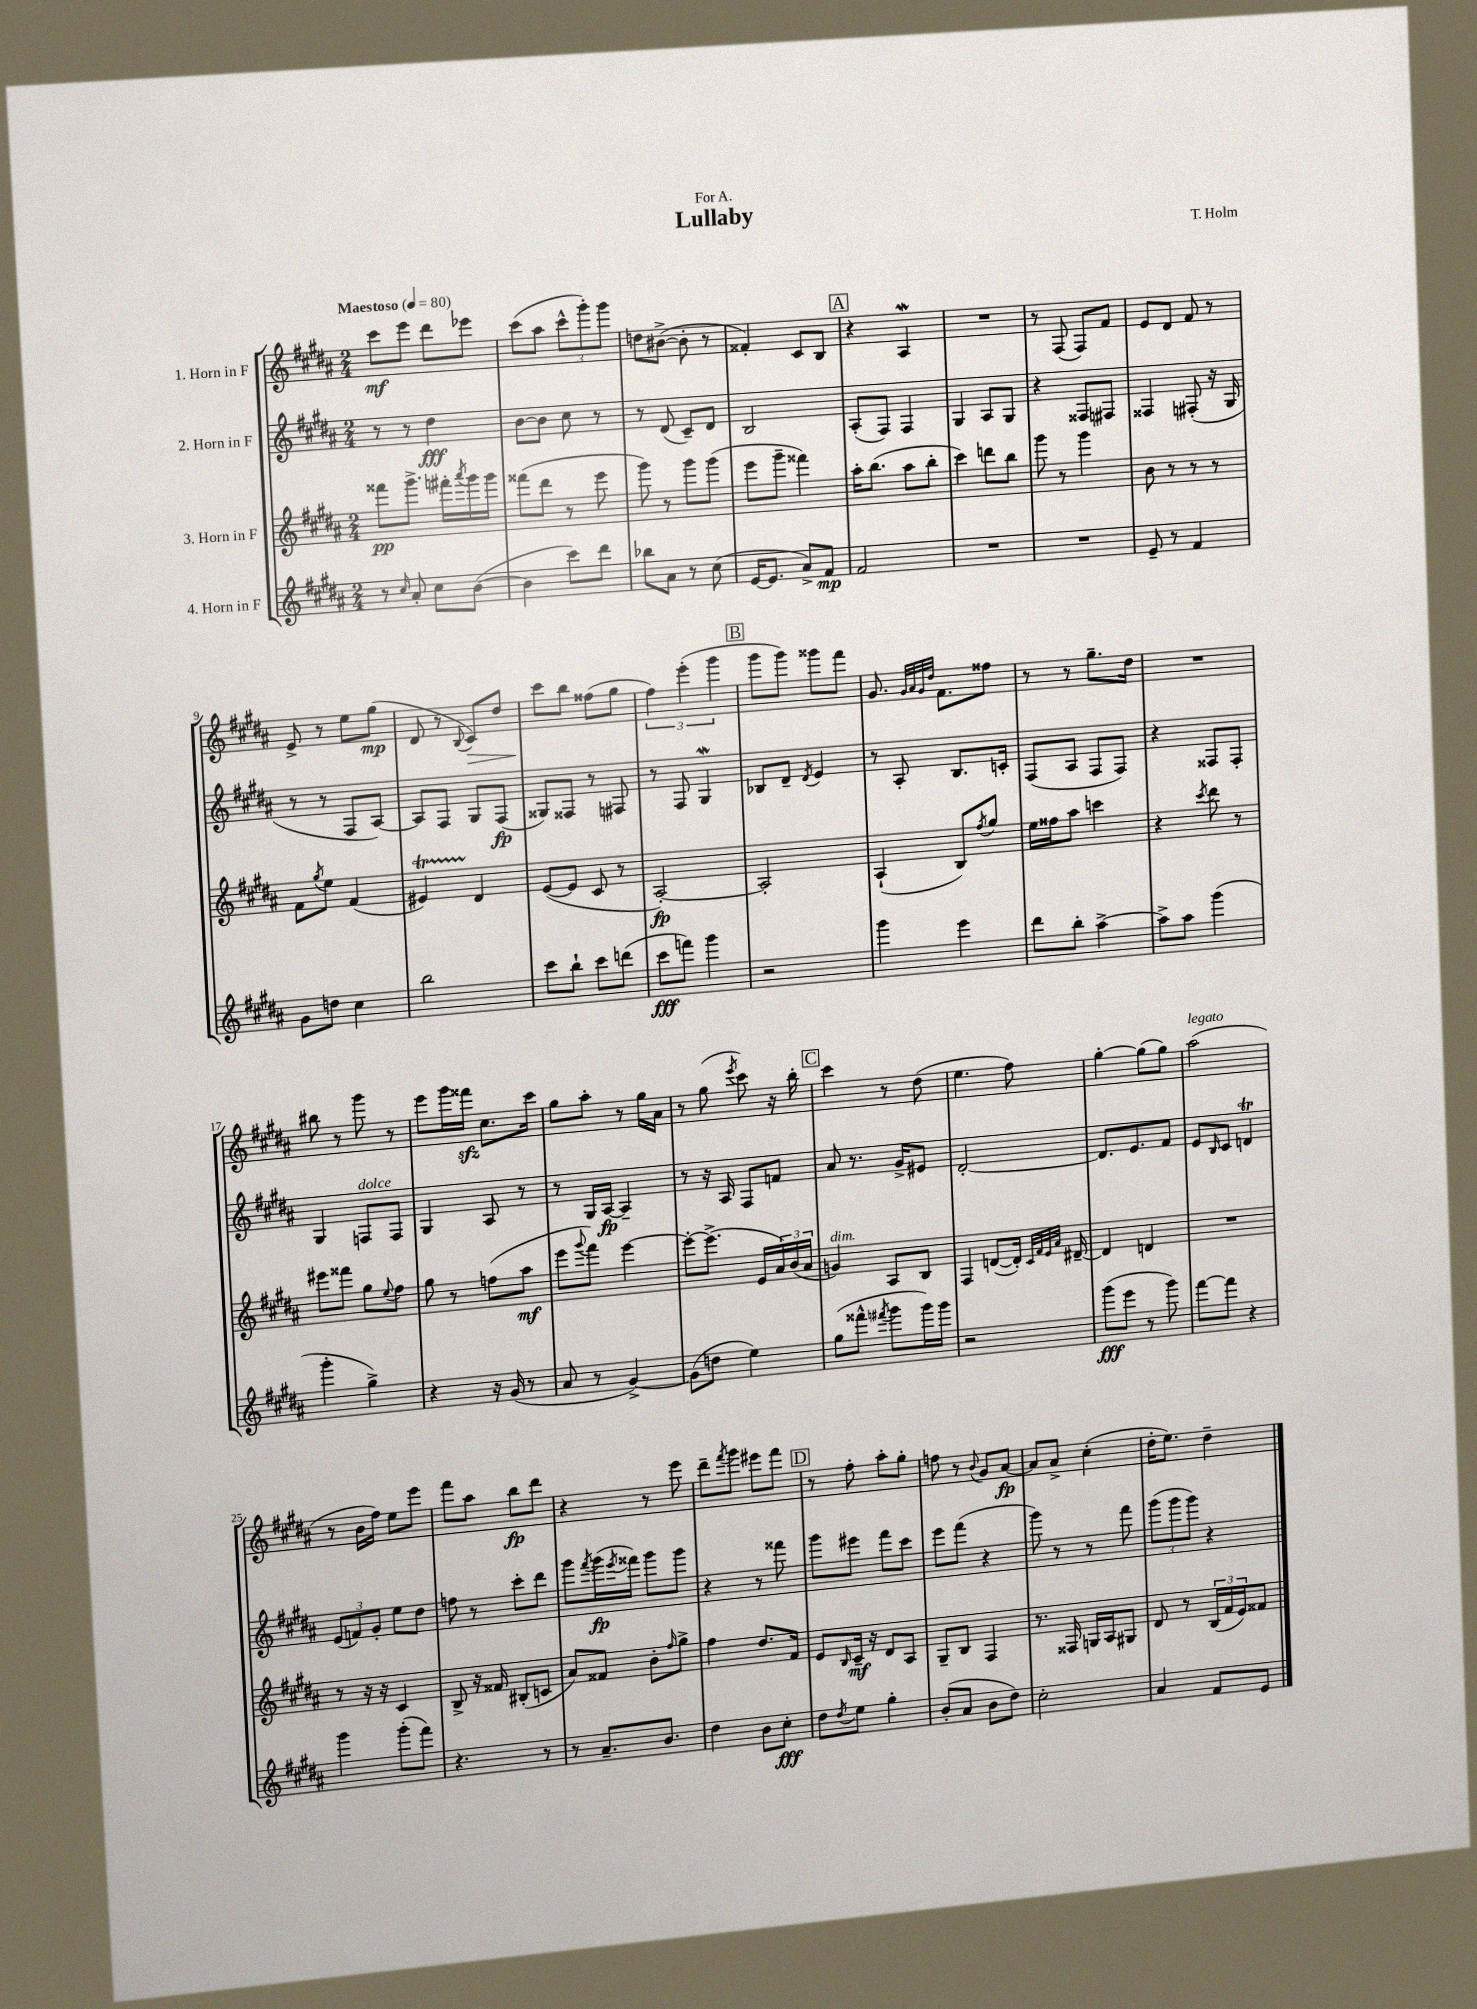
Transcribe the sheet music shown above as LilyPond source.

\header { title = "Lullaby" composer = "T. Holm" dedication = "For A." }
<<
\new StaffGroup <<
\new Staff = "s0" \with { instrumentName = "1. Horn in F" } {
    \clef treble \key b \major \numericTimeSignature \time 2/4 \tempo "Maestoso" 4 = 80
    cis'''8\mf e'''8 dis'''8 ees'''8 |
    cis'''8( ais''8 \tuplet 3/2 { cis'''8-^ gis'''8-.) gis'''8 } |
    d''8 bis'8~->( bis'8-. r8 |
    fisis'4-.) cis'8 b8 |
    \mark \markup { \box "A" } r4 ais4\mordent |
    R2 |
    r8 fis8( fis8) fis'8 |
    e'8 dis'8 fis'8 r8 |
    e'8-> r8 e''8 gis''8\mp( |
    dis'8 r8 \appoggiatura { b8 } cis'8\>) dis''8 |
    cis'''8\! b''8 fisis''8( gis''8 |
    \tuplet 3/2 { fis''4) e'''4-.( gis'''4 } |
    \mark \markup { \box "B" } gis'''8 gis'''8) gisis'''8 fis'''8 |
    gis'8. \grace { gis'32 ais'32 gis'32 dis''32 } fis'8. fisis''8 |
    r8 r8 gis''8.-- dis''16 |
    R2 |
    bis''8 r8 gis'''8 r8 |
    e'''8 gis'''16 fisis'''16\sfz cis''8. cis'''16 |
    gis''8 ais''8-. r8 gis''16 ais'16 |
    r8 gis''8( \acciaccatura { e'''8 } cis'''8) r16 b''16-. |
    \mark \markup { \box "C" } cis'''4 r8 dis''8( |
    e''4. fis''8) |
    gis''4~-. gis''8( gis''8) |
    ais''2^\markup { \italic "legato" }( |
    r8 b'16 fis''16) e''8 e'''8 |
    fis'''8 ais''8 b''8\fp dis'''8 |
    r4 r8 e'''8 |
    dis'''8-- \acciaccatura { fis'''8 } gis'''8 eis'''8 fis'''8 |
    \mark \markup { \box "D" } r8 fis''8-. ais''8-. gis''8-. |
    f''8 r8 \appoggiatura { b'8 } gis'8 ais'8~\fp |
    ais'8 ais'8-> cis''4-.( |
    dis''16-. e''8.) dis''4-- \bar "|." |
}
\new Staff = "s1" \with { instrumentName = "2. Horn in F" } {
    \clef treble \key b \major \numericTimeSignature \time 2/4
    r8 r8 dis''4\fff |
    b'8~ b'8 cis''8 r8 |
    r8 dis'8( cis'8--) dis'8 |
    b2 |
    \mark \markup { \box "A" } ais8-.( fis8) fis4 |
    gis4 ais8 gis8 |
    r4 fisis8 fis8 |
    fisis4 fis8-.( r16 gis16 |
    r8 r8 fis8 ais8~) |
    ais8 fis8 gis8 fis8\fp( |
    gisis8) fisis8 r8 fis8 |
    r8 fis8 gis4\mordent |
    \mark \markup { \box "B" } bes8 dis'8-- \acciaccatura { dis'8 } e'4 |
    r8 ais8-. b8. c'16-. |
    fis8( ais8 fis8 fis8) |
    r4 fisis8 fisis8-. |
    gis4 f8^\markup { \italic "dolce" } f8 |
    gis4 ais8 r8 |
    r8 gis16 ais16~\fp ais4-- |
    r8 r16 ais16 fis8 f'8 |
    \mark \markup { \box "C" } ais'8 r8. gis'16-> eis'8 |
    dis'2~-. |
    dis'8. e'8. fis'8 |
    e'8 \grace { b16 } cis'8 d'4\trill |
    \tuplet 3/2 { e'8( f'8) gis'8-. } e''8 dis''8 |
    f''8 r8 cis'''8-. dis'''8 |
    gis'''8 \acciaccatura { fis'''8 } gis'''16\fp( \acciaccatura { e'''8 } fisis'''16) gis'''8 gis'''8 |
    r4 r8 fisis'''8 |
    \mark \markup { \box "D" } gis'''8 eis'''8 fis'''8 cis'''8 |
    e'''8 fis'''8( r4 |
    gis'''8) r8 r8 fis'''8 |
    \tuplet 3/2 { gis'''8( gis'''8 gis'''8) } r4 \bar "|." |
}
\new Staff = "s2" \with { instrumentName = "3. Horn in F" } {
    \clef treble \key b \major \numericTimeSignature \time 2/4
    fisis'''8\pp gis'''8.-> fis'''16-. \acciaccatura { ais'''8 } gis'''16 gis'''16 |
    fisis'''8( dis'''8 r8 e'''8 |
    gis'''8) r8 gis'''8 gis'''8( |
    e'''8 gis'''8-- fisis'''4) |
    \mark \markup { \box "A" } ais''16-. b''8.( ais''8 b''8-. |
    cis'''4) d'''8 b''8 |
    gis'''8 r8 gis'''4 |
    b'8 r8 r8 r8 |
    fis'8 \acciaccatura { gis''8 } e''8 fis'4( |
    eis'4\startTrillSpan) dis'4\stopTrillSpan |
    e'8~( e'8 cis'8 r8 |
    ais2~-.\fp) |
    \mark \markup { \box "B" } ais2-. |
    ais4-!( b8) \acciaccatura { fis''8 } gis''8 |
    e''16 fisis''16 ais''8 c'''4 |
    r4 \acciaccatura { cis'''8 } dis'''8 r8 |
    eis'''8 fisis'''8 gis''8 \appoggiatura { e''8 } fis''8 |
    gis''8 r8 f''8( ais''8\mf |
    e'''8 \appoggiatura { gis'''8 } fis'''8) e'''4~ |
    e'''8~-. e'''8.->( e'16 \tuplet 3/2 { ais'16) b'16( ais'16 } |
    \mark \markup { \box "C" } g'4^\markup { \italic "dim." }) ais8 b8 |
    fis4 d'8~( d'16-.) \grace { cis'32 fis'32 e'32 ais'32 } dis'16~-- |
    dis'4 d'4 |
    R2 |
    r8 r16 r16 cis'4 |
    b8-> r16 fisis'16 bis8-.( c'8 |
    ais'8) fisis'8 b'8-. \grace { fis''16 } gis''8-> |
    fis''4 dis''8. fis'16 |
    \mark \markup { \box "D" } e'8 \grace { b16 } cis'16--\mf r16 dis'8 ais8 |
    gis8-- b8 fis4 |
    r8. fisis16 g16 ais16 gis8 |
    dis'8 r8 \tuplet 3/2 { b16( fis'16 e'16) } fisis'8 \bar "|." |
}
\new Staff = "s3" \with { instrumentName = "4. Horn in F" } {
    \clef treble \key b \major \numericTimeSignature \time 2/4
    r8 \grace { cis''16 } ais'8-. cis''8 b'8~( |
    b'4 cis'''8) dis'''8 |
    bes''8 ais'8 r8 cis''8( |
    e'16~ e'8. ais'8->) fis'8\mp |
    \mark \markup { \box "A" } fis'2 |
    R2 |
    R2 |
    e'8-- r8 fis'4 |
    gis'8 d''8 cis''4 |
    b''2 |
    cis'''8 b''8-! cis'''8 d'''8( |
    cis'''8\fff f'''8) gis'''4 |
    \mark \markup { \box "B" } r2 |
    gis'''4 e'''4 |
    dis'''8 b''8-. ais''4~-> |
    ais''8-> ais''8 gis'''4( |
    gis'''4-. gis''4->) |
    r4 r16 gis'16( r8 |
    ais'8 r8 gis'4~->) |
    gis'8( d''8 e''4) |
    \mark \markup { \box "C" } gis''8( fisis'''8-^ \acciaccatura { fis'''8 } gis'''8 gis'''16) gis'''16 |
    r2 |
    gis'''8\fff( e'''8 r8 gis'''8) |
    fis'''8~ fis'''8 r4 |
    gis'''4 gis'''8-.( fis'''8) |
    r4. r8 |
    r8 ais'8.-- b'8. |
    dis''4 b'8 cis''8-.\fff |
    \mark \markup { \box "D" } dis''8 \acciaccatura { dis''8 } e''8 gis''4-. |
    b'8-.( ais'8 b'8 dis''8) |
    cis''2-. |
    ais'4 fis'8 e'8 \bar "|." |
}
>>
>>
